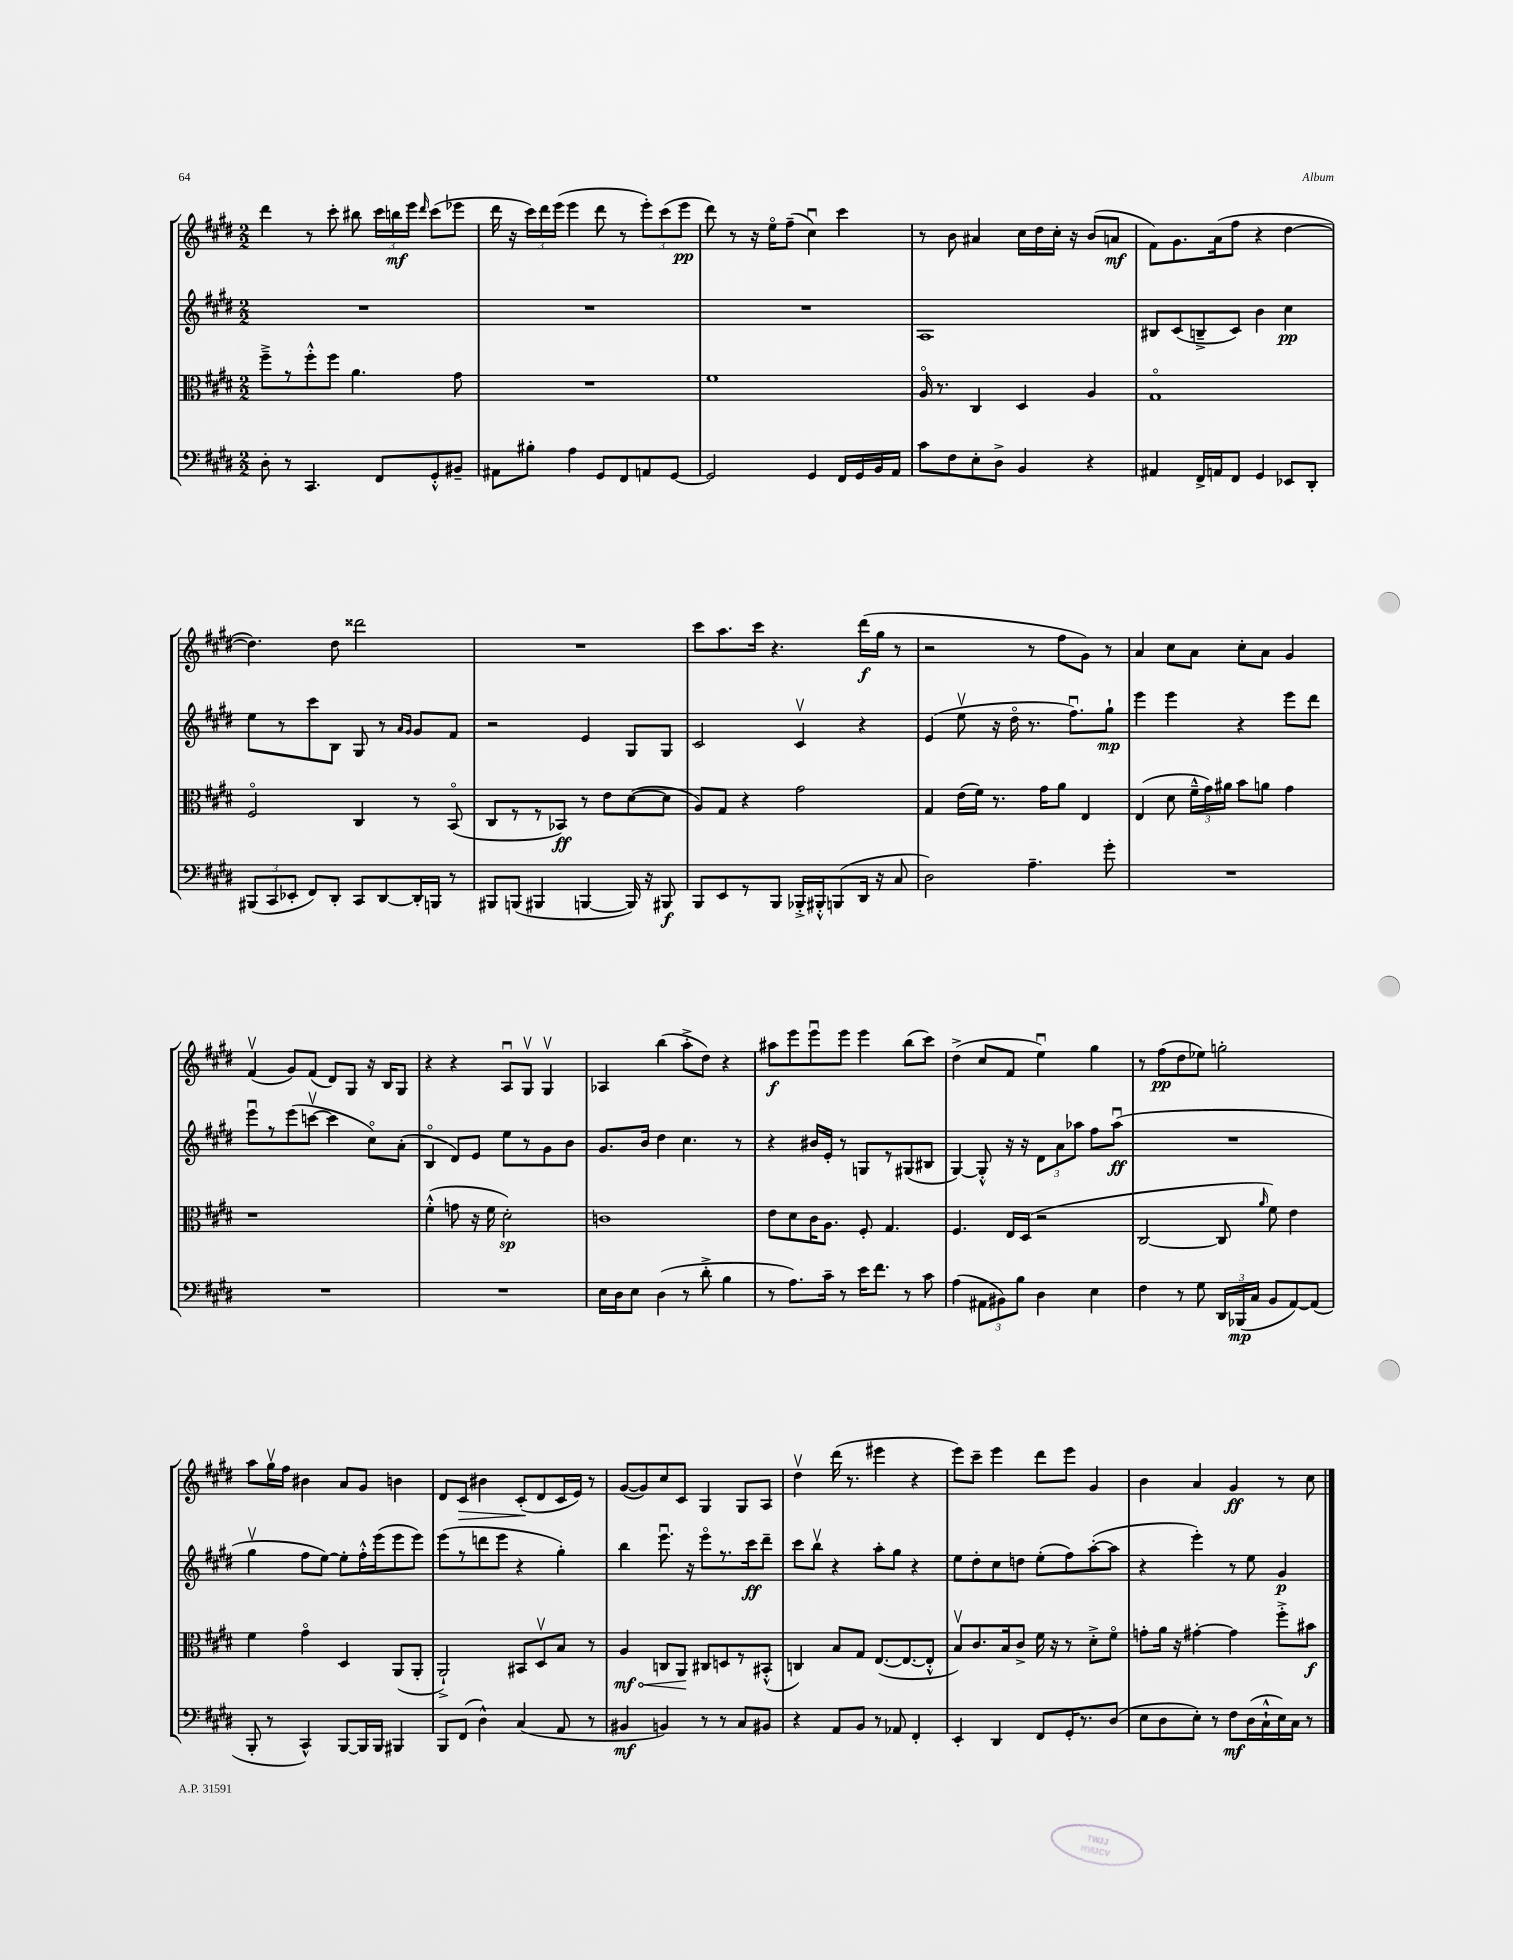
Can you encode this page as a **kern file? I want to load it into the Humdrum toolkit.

**kern	**dynam	**kern	**dynam	**kern	**dynam	**kern	**dynam
*part4	*part4	*part3	*part3	*part2	*part2	*part1	*part1
*staff4	*staff4	*staff3	*staff3	*staff2	*staff2	*staff1	*staff1
*clefF4	*	*clefC3	*	*clefG2	*	*clefG2	*
*k[f#c#g#d#]	*	*k[f#c#g#d#]	*	*k[f#c#g#d#]	*	*k[f#c#g#d#]	*
*M2/2	*	*M2/2	*	*M2/2	*	*M2/2	*
=83	=83	=83	=83	=83	=83	=83	=83
8D#'\	.	8ff#~^\L	.	1r	.	4ddd#\	.
8r	.	8r	.	.	.	.	.
4.CC#/	.	8ff#'^^\	.	.	.	8r	.
.	.	8ff#\J	.	.	.	8ccc#'\	.
.	.	4.a\	.	.	.	8bb#X\	.
8FF#/L	.	.	.	.	.	24ccc#\LL	.
.	.	.	.	.	.	24bbn\	mf
.	.	.	.	.	.	24eee\JJ	.
.	.	.	.	.	.	16qqddd#/	.
8GG#'^^/	.	.	.	.	.	(8ccc#\L	.
8BB#X~/J	.	8g#\	.	.	.	8eee-X\J	.
=84	=84	=84	=84	=84	=84	=84	=84
8AA#X\L	.	1r	.	1r	.	16ddd#\	.
.	.	.	.	.	.	16r	.
8B#X'\J	.	.	.	.	.	24ccc#\LL)	.
.	.	.	.	.	.	24ddd#\	.
.	.	.	.	.	.	(24eee\JJ	.
4A\	.	.	.	.	.	4eee\	.
8GG#/L	.	.	.	.	.	8ddd#\	.
8FF#/	.	.	.	.	.	8r	.
8AAn/	.	.	.	.	.	12eee'\L)	.
.	.	.	.	.	.	(12ccc#\	.
[8GG#/J	.	.	.	.	.	.	.
.	.	.	.	.	.	12eee\J	pp
=85	=85	=85	=85	=85	=85	=85	=85
2GG#/]	.	1f#	.	1r	.	8ddd#\)	.
.	.	.	.	.	.	8r	.
.	.	.	.	.	.	16r	.
.	.	.	.	.	.	16ee\KL	.
.	.	.	.	.	.	(8ff#~\J	.
4GG#/	.	.	.	.	.	4cc#u\)	.
16FF#/LL	.	.	.	.	.	4ccc#\	.
16GG#/	.	.	.	.	.	.	.
16BB/	.	.	.	.	.	.	.
16AA/JJ	.	.	.	.	.	.	.
=86	=86	=86	=86	=86	=86	=86	=86
8c#\L	.	16A/	.	1A	.	8r	.
.	.	8.r	.	.	.	.	.
8F#\	.	.	.	.	.	8b\	.
8E'\	.	4C#/	.	.	.	4a#X/	.
8D#^\J	.	.	.	.	.	.	.
4BB/	.	4D#/	.	.	.	16cc#\LL	.
.	.	.	.	.	.	16dd#\	.
.	.	.	.	.	.	16cc#'\JJ	.
.	.	.	.	.	.	16r	.
4r	.	4A/	.	.	.	(8b/L	.
.	.	.	.	.	.	8an/J	mf
=87	=87	=87	=87	=87	=87	=87	=87
4AA#X/	.	1G#	.	8B#X/L	.	8f#\L)	.
.	.	.	.	(8c#/	.	8.g#\	.
16FF#^/LL	.	.	.	8Bn~^/	.	.	.
16AAn/J	.	.	.	.	.	(16a\k	.
8FF#/J	.	.	.	8c#/J)	.	8ff#\J	.
4GG#/	.	.	.	4b\	.	4r	.
8EE-X/L	.	.	.	4cc#\	pp	[4dd#\	.
8DD#'/J	.	.	.	.	.	.	.
!!LO:LB:g=z
=88	=88	=88	=88	=88	=88	=88	=88
(12BBB#X/L	.	2F#/	.	8ee\L	.	4.dd#\])	.
12CC#/	.	.	.	.	.	.	.
.	.	.	.	8r	.	.	.
12EE-X'/J	.	.	.	.	.	.	.
8FF#/L)	.	.	.	8ccc#\	.	.	.
8DD#'/J	.	.	.	8B\J	.	8dd#\	.
8CC#/L	.	4C#/	.	8G#/	.	2ddd##X\	.
[8DD#/	.	.	.	8r	.	.	.
.	.	.	.	16qqa/LL	.	.	.
.	.	.	.	16qqg#/JJ	.	.	.
16DD#'/L]	.	8r	.	8g#/L	.	.	.
16BBBn/JJ	.	.	.	.	.	.	.
8r	.	(8BB/	.	8f#/J	.	.	.
=89	=89	=89	=89	=89	=89	=89	=89
8BBB#X/L	.	8C#/L	.	2r	.	1r	.
(8BBBn/J	.	8r	.	.	.	.	.
4BBB#X/	.	8r	.	.	.	.	.
.	.	8BB-X/J)	ff	.	.	.	.
[4BBBn/	.	8r	.	4e/	.	.	.
.	.	8e\L	.	.	.	.	.
16BBB/])	.	([8d#\	.	8G#/L	.	.	.
16r	.	.	.	.	.	.	.
8BBB#X/	f	8d#\J]	.	8G#/J	.	.	.
=90	=90	=90	=90	=90	=90	=90	=90
8BBB/L	.	8A/L)	.	2c#/	.	8ccc#\L	.
8EE/	.	8G#/J	.	.	.	8.aa\	.
8r	.	4r	.	.	.	.	.
.	.	.	.	.	.	16ccc#\Jk	.
8BBB/J	.	.	.	.	.	4.r	.
16BBB-X'^/LL	.	2g#\	.	4c#v/	.	.	.
16BBB#X'^^/J	.	.	.	.	.	.	.
(8BBBn/	.	.	.	.	.	.	.
16DD#/Jk	.	.	.	4r	.	(16ddd#\LL	f
16r	.	.	.	.	.	16gg#\JJ	.
8C#/	.	.	.	.	.	8r	.
=91	=91	=91	=91	=91	=91	=91	=91
2D#\)	.	4G#/	.	(4e/	.	2r	.
.	.	(16e\LL	.	8eev\	.	.	.
.	.	16f#\JJ)	.	.	.	.	.
.	.	8.r	.	16r	.	.	.
.	.	.	.	16dd#\	.	.	.
4.A~\	.	.	.	8.r	.	8r	.
.	.	16g#\KL	.	.	.	.	.
.	.	8a\J	.	.	.	8ff#\L	.
.	.	.	.	8.ff#u\L)	.	.	.
.	.	4E/	.	.	.	8g#\J)	.
8g#'\	.	.	.	8gg#`\J	mp	8r	.
=92	=92	=92	=92	=92	=92	=92	=92
1r	.	(4E/	.	4eee\	.	4a/	.
.	.	8d#\	.	4eee\	.	8cc#\L	.
.	.	24f#~^^\LL	.	.	.	8a\J	.
.	.	24g#\)	.	.	.	.	.
.	.	24a#X\JJ	.	.	.	.	.
.	.	8b\L	.	4r	.	8cc#'\L	.
.	.	8an\J	.	.	.	8a\J	.
.	.	4g#\	.	8eee\L	.	4g#/	.
.	.	.	.	8ddd#\J	.	.	.
!!LO:LB:g=z
=93	=93	=93	=93	=93	=93	=93	=93
1r	.	1r	.	8eeeu\L	.	(4f#v/	.
.	.	.	.	8r	.	.	.
.	.	.	.	(8eee\	.	8g#/L)	.
.	.	.	.	[8cccnv\J	.	(8f#/J	.
.	.	.	.	4ccc\]	.	8d#/L)	.
.	.	.	.	.	.	8G#/J	.
.	.	.	.	8cc#\L)	.	16r	.
.	.	.	.	.	.	16B/KL	.
.	.	.	.	(8a'\J	.	8G#/J	.
=94	=94	=94	=94	=94	=94	=94	=94
1r	.	(4f#'^^\	.	4B/	.	4r	.
.	.	8gn\	.	8d#/L)	.	4r	.
.	.	16r	.	8e/J	.	.	.
.	.	16f#\	.	.	.	.	.
.	.	2d#'\)	sp	8ee\L	.	8Au/L	.
.	.	.	.	8r	.	8G#v/J	.
.	.	.	.	8g#\	.	4G#v/	.
.	.	.	.	8b\J	.	.	.
=95	=95	=95	=95	=95	=95	=95	=95
16E\LL	.	1cn	.	8.g#/L	.	4A-X/	.
16D#\J	.	.	.	.	.	.	.
8E\J	.	.	.	.	.	.	.
.	.	.	.	16b/Jk	.	.	.
(4D#\	.	.	.	4dd#\	.	(4bb\	.
8r	.	.	.	4.cc#\	.	8aa'^\L	.
8d#'^\	.	.	.	.	.	8dd#\J)	.
4B\	.	.	.	.	.	4r	.
.	.	.	.	8r	.	.	.
=96	=96	=96	=96	=96	=96	=96	=96
8r	.	8e\L	.	4r	.	8aa#X\L	f
8.A\L)	.	8d#\	.	.	.	8eee\	.
.	.	16c#\K	.	16b#X/LL	.	8eeeu\	.
16c#~\Jk	.	8.A\J	.	16e'/JJ	.	.	.
8r	.	.	.	8r	.	8eee\J	.
16e\KL	.	8F#'/	.	8Gn/L	.	4eee\	.
8.f#\J	.	.	.	.	.	.	.
.	.	4.G#/	.	8r	.	.	.
8r	.	.	.	(8G#X/	.	(8bb\L	.
8c#\	.	.	.	8B#X/J	.	8ccc#\J)	.
=97	=97	=97	=97	=97	=97	=97	=97
(4A\	.	4.F#/	.	[4G#/)	.	(4dd#^\	.
12AA#X\L	.	.	.	8G#'^^/]	.	8cc#/L	.
12BB#X\)	.	.	.	.	.	.	.
.	.	16E/LL	.	16r	.	8f#/J	.
12B\J	.	.	.	.	.	.	.
.	.	(16D#/JJ	.	16r	.	.	.
4D#\	.	2r	.	12d#\L	.	4eeu\)	.
.	.	.	.	12a\	.	.	.
.	.	.	.	12aa-X\J	.	.	.
4E\	.	.	.	8ff#\L	.	4gg#\	.
.	.	.	.	(8aa-u\J	ff	.	.
=98	=98	=98	=98	=98	=98	=98	=98
4F#\	.	[2C#/	.	1r	.	8r	.
.	.	.	.	.	.	(8ff#\L	pp
8r	.	.	.	.	.	8dd#\	.
8G#\	.	.	.	.	.	8ee-X\J)	.
24DD#/LL	.	8C#/]	.	.	.	2ggn'\	.
(24BBB-X/	mp	.	.	.	.	.	.
24C#/JJ	.	.	.	.	.	.	.
.	.	16qqa/	.	.	.	.	.
8BB/L	.	8f#\)	.	.	.	.	.
[8AA/)	.	4e\	.	.	.	.	.
(8AA/J]	.	.	.	.	.	.	.
!!LO:LB:g=z
=99	=99	=99	=99	=99	=99	=99	=99
8BBB'/	.	4f#\	.	4gg#v\	.	8aa\L	.
8r	.	.	.	.	.	16gg#v\L	.
.	.	.	.	.	.	16ff#\JJ	.
4CC#^^/)	.	4g#\	.	8ff#\L	.	4b#X\	.
.	.	.	.	[8ee\J)	.	.	.
[8BBB/L	.	4D#/	.	8ee'\L]	.	8a/L	.
16BBB/L]	.	.	.	16ff#'^^\L	.	8g#/J	.
16BBB/JJ	.	.	.	(16eee\J	.	.	.
4BBB#X/	.	(8AA/L	.	8eee\	.	4bn\	.
.	.	8AA'/J	.	8eee\J)	.	.	.
=100	=100	=100	=100	=100	=100	=100	=100
8BBB/L	.	2AA`^/)	.	(8eee\L	.	8d#/L	.
!	!	!	!	!	!	!	!LO:HP:b
(8FF#/J	.	.	.	8r	.	8c#/J	>
4D#^^\)	.	.	.	8dddn\	.	4b#X\	.
.	.	.	.	8eee\J	.	.	.
(4C#/	.	8BB#X/L	.	4r	.	(8c#'/L	.
.	.	8D#v/	.	.	.	8d#/	]
8AA/	.	8B/J	.	4gg#'\)	.	16c#/L	.
.	.	.	.	.	.	16e/JJ)	.
8r	.	8r	.	.	.	8r	.
=101	=101	=101	=101	=101	=101	=101	=101
!	!	!	!LO:HP:b	!	!	!	!
4BB#X/	mf	4A/	< mf	4bb\	.	([8g#/L	.
.	.	.	.	.	.	8g#/])	.
4BBn/)	.	8Cn/L	.	8.eeeu\	.	8cc#/	.
.	.	8AA/J	.	.	.	8c#/J	.
.	.	.	.	16r	.	.	.
8r	.	8C#X/L	[	8eee\L	.	4G#/	.
8r	.	8Dn/	.	8.r	.	.	.
8C#/L	.	8r	.	.	.	8G#/L	.
.	.	.	.	16ccc#\k	ff	.	.
8BB#X/J	.	(8BB#X'^^/J	.	8ddd#~\J	.	8A/J	.
=102	=102	=102	=102	=102	=102	=102	=102
4r	.	4Cn/)	.	8ccc#\L	.	4dd#v\	.
.	.	.	.	8bbv\J	.	.	.
8AA/L	.	8B/L	.	4r	.	(16ddd#\	.
.	.	.	.	.	.	8.r	.
8BB/J	.	8G#/J	.	.	.	.	.
8r	.	([8.E/L	.	8aa'\L	.	4eee#X\	.
8AA-X/	.	.	.	8gg#\J	.	.	.
.	.	8.E/_	.	.	.	.	.
4FF#'/	.	.	.	4r	.	4r	.
.	.	8E'^^/J]	.	.	.	.	.
=103	=103	=103	=103	=103	=103	=103	=103
4EE'/	.	8Bv/L)	.	8ee\L	.	8eee\L)	.
.	.	8.c#/	.	8dd#'\	.	8ccc#~\J	.
4DD#/	.	.	.	8cc#\	.	4eee\	.
.	.	16B/k	.	.	.	.	.
.	.	8c#^/J	.	8ddn\J	.	.	.
8FF#/L	.	16f#\	.	(8ee'\L	.	8ddd#\L	.
.	.	16r	.	.	.	.	.
16GG#'/K	.	8r	.	8ff#\)	.	8eee\J	.
8.r	.	.	.	.	.	.	.
.	.	8d#'^\L	.	([8aa'\	.	4g#/	.
(8D#/J	.	8f#\J	.	8aa\J]	.	.	.
=104	=104	=104	=104	=104	=104	=104	=104
8E\L	.	8gn'\L	.	4r	.	4b\	.
8D#\	.	16a\Jk	.	.	.	.	.
.	.	16r	.	.	.	.	.
8E'\J)	.	[4g#X'\	.	4eee'\)	.	4a/	.
8r	.	.	.	.	.	.	.
8F#\L	mf	4g#\]	.	8r	.	4g#/	ff
(16D#\L	.	.	.	8ee\	.	.	.
16C#`^^\	.	.	.	.	.	.	.
16E\)	.	8ff#'^\L	.	4g#/	p	8r	.
16C#\JJ	.	.	.	.	.	.	.
8r	.	8b#X\J	f	.	.	8cc#\	.
==	==	==	==	==	==	==	==
*-	*-	*-	*-	*-	*-	*-	*-
